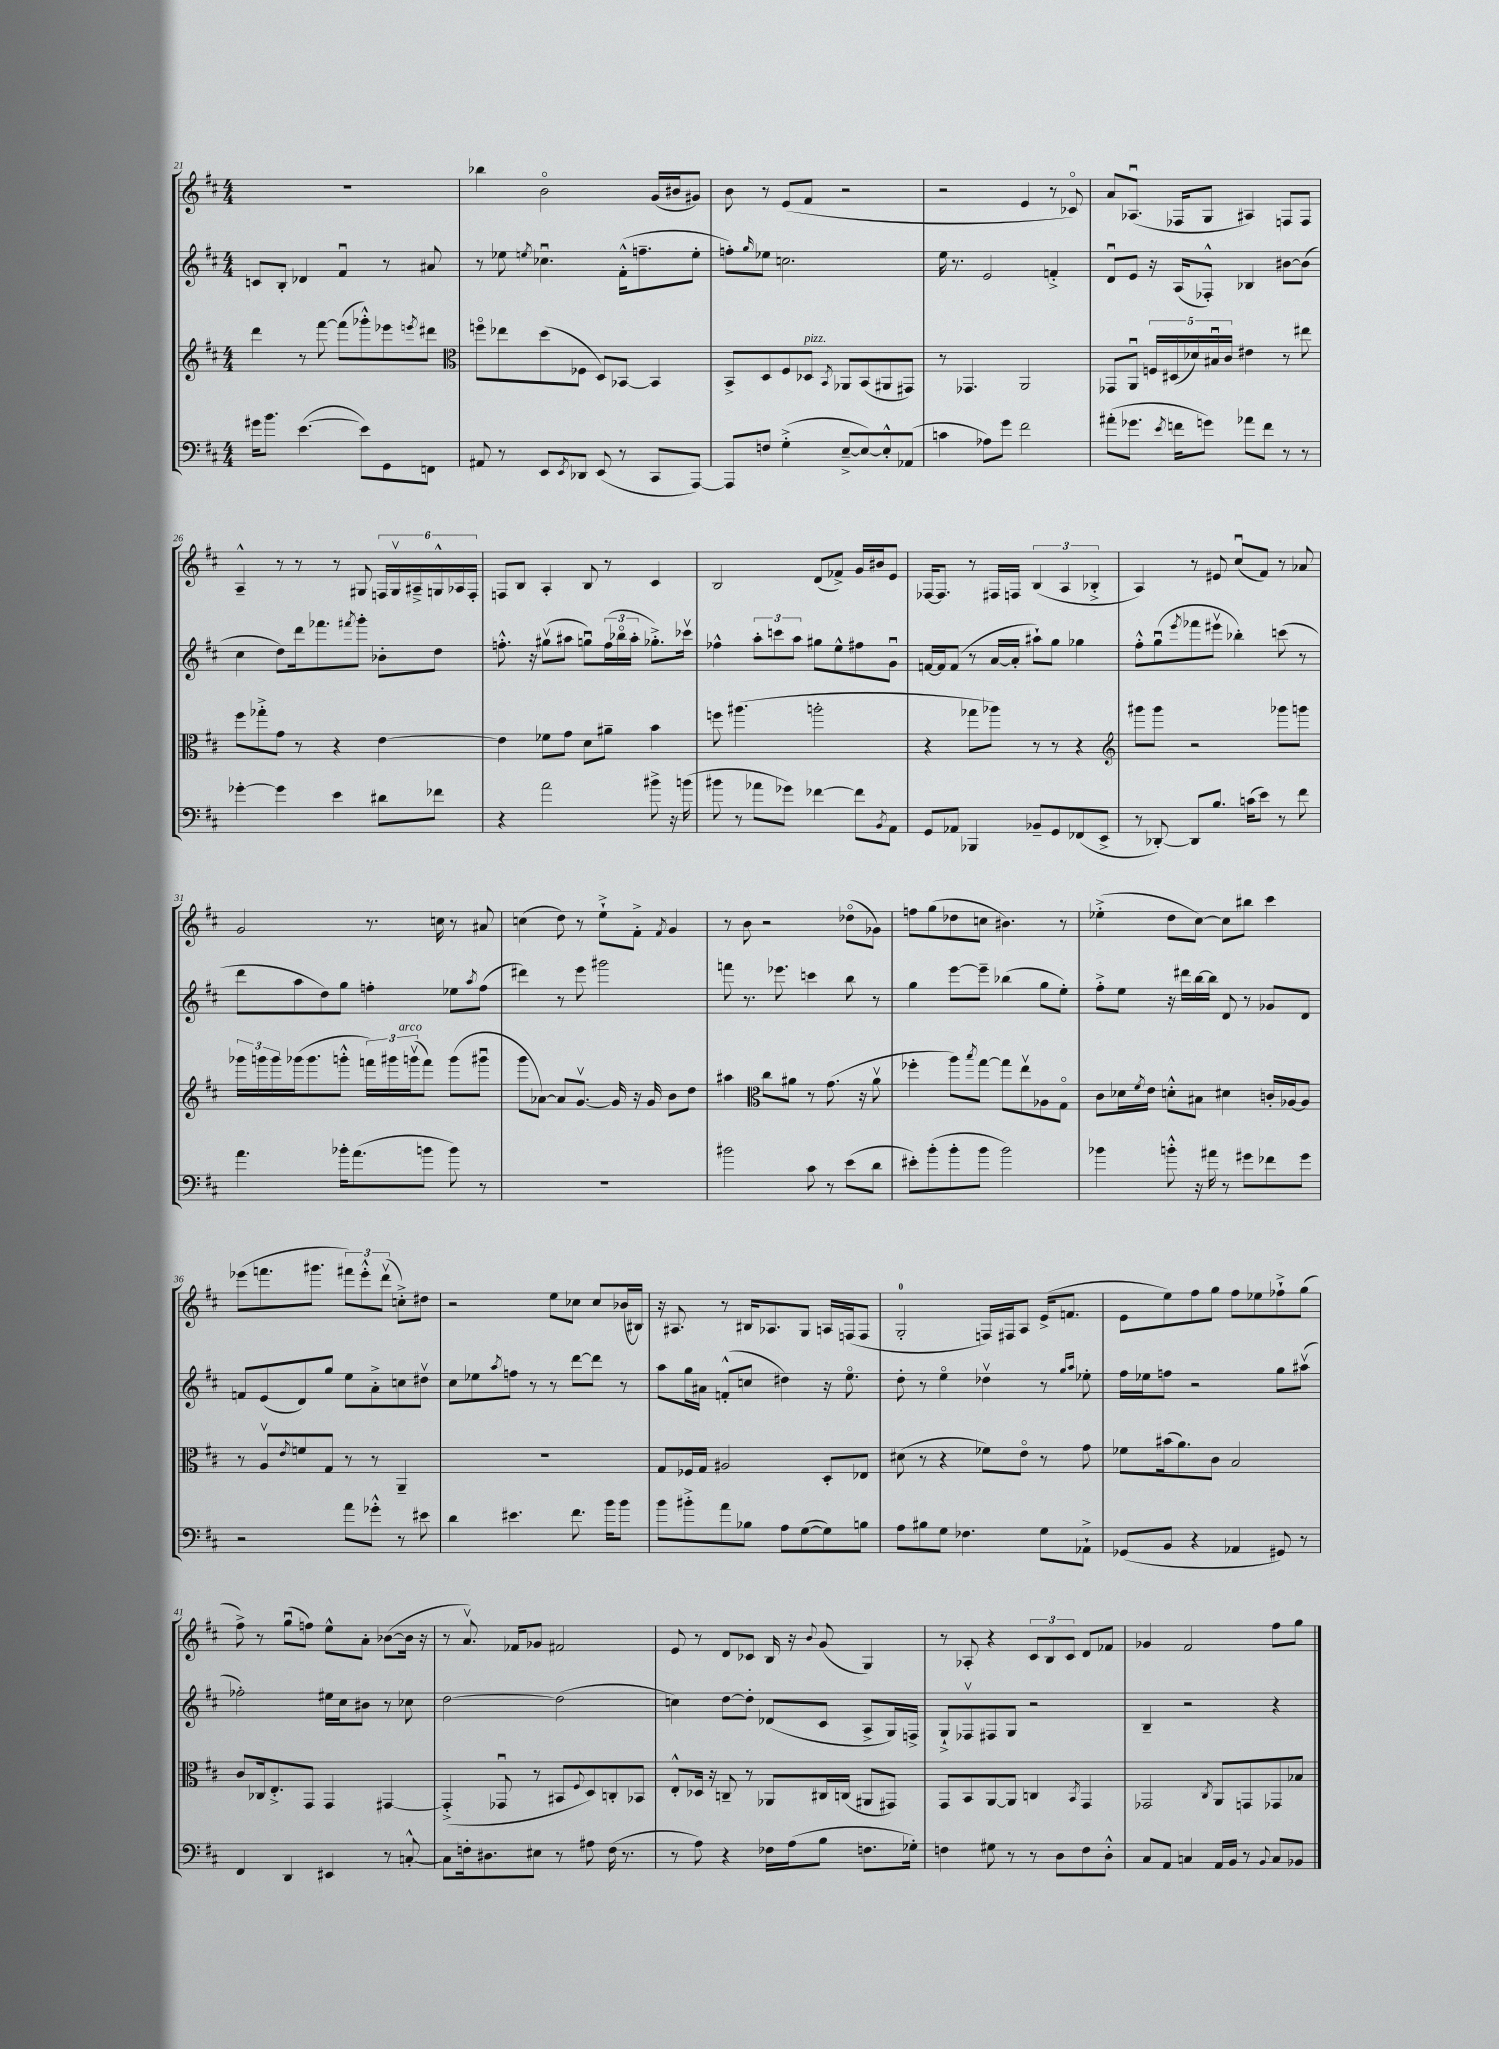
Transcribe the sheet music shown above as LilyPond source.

<<
\new StaffGroup <<
\new Staff = "s0" {
    \clef treble \key d \major \numericTimeSignature \time 4/4
    R1 |
    bes''4 b'2\flageolet g'16( bis'16 gis'8) |
    b'8 r8 e'8( fis'8 r2 |
    r2 e'4 r8 ces'8\flageolet) |
    a'8 aes8.\downbow( fes16 g8 ais4) f8 f8 |
    a4---^ r8 r8 r8 gis8 \tuplet 6/4 { f16 gis16\upbow ais16---> g16-^ aes16 f16-. } |
    f8 b8 a4-. b8 r8 cis'4 |
    b2 d'8( fes'8->) g'16 bis'16 e'8 |
    fes16~ fes8. r8 fis16 f16 \tuplet 3/2 { b4( a4 bes4-.-> } |
    a4) r8 eis'8 cis''8\downbow( fis'8) r8 aes'8 |
    g'2 r8. c''16 r8 ais'8 |
    c''4( d''8) r8 e''8-!-> fis'8-.-> \acciaccatura { fis'8 } g'4 |
    r8 b'8 r2 des''8\flageolet( ges'8) |
    f''8 g''8( des''8 c''8 bis'4.) r8 |
    ees''4-.->( d''8 cis''8~) cis''8 bis''8 cis'''4 |
    ees'''8( f'''8. gis'''8. \tuplet 3/2 { fis'''8) ees'''8-.-^ d'''8\upbow( } c''8-.->) dis''8 |
    r2 e''8 ces''8 ces''8 bes'16( bis16) |
    r16 ais8. r8 bis16 aes8. g8 a16 f16( f8 |
    g2-0-. f16) fis16 a8 e'16->( f'8. |
    e'8 e''8) fis''8 g''8 fis''8 ees''8 fes''8-!-> g''8( |
    fis''8->) r8 g''8\downbow( f''8) e''8-^ a'8-. bes'8~( bes'16 r16 |
    r8 a'8.\upbow) fes'16 ges'8 fis'2 |
    e'8 r8 d'8 ces'8 b16 r16 \appoggiatura { b'8 } g'8( g4) |
    r8 aes8-. r4 \tuplet 3/2 { cis'8 b8 cis'8 } d'8 fes'8 |
    ges'4 fis'2 fis''8 g''8 \bar "|." |
}
\new Staff = "s1" {
    \clef treble \key d \major \numericTimeSignature \time 4/4
    c'8 b8-. des'4 fis'4\downbow r8 ais'8 |
    r8 ees''8 \acciaccatura { e''8 } ces''4.\downbow fis'16-.-^( f''8.-- e''8-. |
    f''8-.) \grace { g''16 } ees''8 c''2. |
    e''16 r8. e'2 f'4-.-> |
    d'8\downbow e'8 r16 a16( fes8-.-^) bes4 bis'8~ bis'8( |
    cis''4 d''8) d'''16 fes'''8. \acciaccatura { fis'''8 } g'''8-. bes'8-. d''8 |
    f''8.-.-^ r16 gis''8\upbow( ais''8 g''8\downbow) \tuplet 3/2 { f''16( bes''16\flageolet ais''16-. } ges''8.-.->) ces'''16\upbow |
    fes''4-^ \tuplet 3/2 { a''8-. c'''8 a''8 } gis''8 e''8-^ fis''8 g'8\downbow |
    f'16~ f'16 f'8( r8 a'16~ a'16-. ais''8-!) g''8 ges''4 |
    fis''8-.-^ g''8\downbow( \acciaccatura { e'''8 } fes'''8 eis'''8\upbow bes''4-.) c'''8( r8 |
    d'''8 a''8 d''8) g''8 f''4-. ees''8 \acciaccatura { a''8 } f''8( |
    dis'''4) r8 e'''8 gis'''2 |
    f'''8 r8. ees'''8. c'''4 b''8 r8 |
    g''4 e'''8~ e'''8-- bes''4( g''8 e''8-.) |
    fis''8-.-> e''8 r16 dis'''16 b''16~ b''16 d'8 r8 ges'8 d'8 |
    f'8 e'8( d'8) g''8 e''8 a'8-.-> c''8 dis''8\upbow |
    cis''8 ees''8 \acciaccatura { a''8 } f''8 r8 r8 d'''8~ d'''8 r8 |
    a''8 g''16 ais'16 f'8-.-^( c''8 dis''4) r16 e''8.\flageolet |
    d''8-. r8 e''4\flageolet des''4\upbow r8 \grace { g''16 a''16 } ees''8-. |
    fis''16 ees''16 f''8 r2 g''8 ais''8\upbow( |
    fes''2-.) eis''16 cis''16 bis'8 r8 ces''8 |
    d''2~ d''2( |
    c''4) d''8~ d''8-. des'8( cis'8 a8-> g16) f16-> |
    g8-!-> fes8\upbow fis8 g8 r2 |
    b4-- r2 r4 \bar "|." |
}
\new Staff = "s2" {
    \clef treble \key d \major \numericTimeSignature \time 4/4
    d'''4 r8 fis'''8~ fis'''8( ges'''8-.-^) ees'''8 \acciaccatura { e'''8 } dis'''8 |
    \clef alto f''8\flageolet ees''8 d''8( fes8 d8) bes,8~ bes,4 |
    b,8-> d8 fis8 des8^\markup { \italic "pizz." } \acciaccatura { b,8 } aes,8 b,8( ais,8 gis,8) |
    r8 ges,4. a,2 |
    ges,8 a,8\downbow \tuplet 5/4 { f16 dis16( des'16) bis16\downbow cis'16 } eis'4 r8 eis''8 |
    fis''8 ges''8-.-> g'8 r8 r4 e'4~ |
    e'4 fes'8 g'8 d'8 ais'8-- b'4 |
    f''8 ais''4.( a''2-. |
    r4 ges''8 aes''8) r8 r8 r4 |
    \clef treble gis'''8 gis'''8 r2 ges'''8 g'''8 |
    \tuplet 3/2 { ges'''16 g'''16 g'''16 } ges'''16( ges'''8. g'''8-.-^ \tuplet 3/2 { f'''16) gis'''16 g'''16\upbow^\markup { \italic "arco" }( } f'''8) g'''8( gis'''8\downbow |
    g'''8 aes'8~) aes'8 g'8.~\upbow g'16 r16 g'16 b'8 d''8 |
    ais''4 \clef alto cis''8 ais'8 r8 g'8.( r16 ais'8\upbow |
    fes''4-. a''8) \acciaccatura { b''8 } g''8~ g''8 e''8\upbow aes8 g8\flageolet |
    cis'8 des'16 \acciaccatura { fis'8 } e'16 d'8-.-^ bis8 dis'4 c'16-. aes16~ aes8 |
    r8 a8\upbow \acciaccatura { e'8 } f'8 g8 r8 r8 a,4-- |
    R1 |
    g8 fes16 g16 ais2 d8-. ees8 |
    dis'8( r8 r4 fes'8) e'8\flageolet r8 g'8 |
    fes'8 bis'16( a'8.) cis'8 b2 |
    cis'8 ces16 e8.-.-> g,8 g,4 gis,4~ |
    gis,4-.->( ges,8\downbow r8 bis,8 \appoggiatura { fis8 } d8) c8-. bes,8 |
    e8-.-^ des16 r16 c8-- r8 aes,8 cis16 c16( ais,8 gis,8) |
    g,8 b,8 a,8~ a,8 c4 \acciaccatura { b,8 } g,4 |
    ges,2 \acciaccatura { cis8 } a,8 g,8 ges,8 bes8 \bar "|." |
}
\new Staff = "s3" {
    \clef bass \key d \major \numericTimeSignature \time 4/4
    gis'16 b'8. e'4.~( e'8) g,8 f,8 |
    ais,8 r8 e,8 \acciaccatura { e,8 } des,8 e,8( r8 cis,8 a,,8~) |
    a,,8 f8 g4-.->( e8~---> e8~) e8-.-^ aes,8( |
    c'4 aes8) g'8 fis'2 |
    ais'8-.( ges'8. \acciaccatura { e'8 } f'16 g'8) aes'8 f'8 r8 r8 |
    ges'4~-. ges'4 e'4 dis'8 fes'8 |
    r4 a'2 bis'8-> r16 b'16( |
    bis'8 r8 aes'8 ges'8) fes'4~ fes'8 \acciaccatura { b,8 } a,8 |
    g,8 aes,8 bes,,4 bes,8-- g,8 fes,8( e,8-> |
    r8 des,8~-.) des,8 b8. c'16( e'8) r8 fis'8 |
    a'4. bes'16-. a'8.( b'8 b'8) r8 |
    R1 |
    bis'2 cis'8 r8 e'8( d'8 |
    eis'8-.) b'8-.( b'8-. b'8 b'2) |
    bes'4 b'8-.-^ r16 ais'16 r8 gis'8 fes'8 gis'8 |
    r2 a'8 ges'8-.-^ r8 eis'8 |
    d'4 eis'4. fis'8. b'16 b'8 |
    b'8 bis'8-.-> a'8 bes8 a8 g8~( g8) b8 |
    a8 bis8 g8 fes4. g8 aes,8-!-> |
    ges,8( b,8 r4 aes,4 gis,8) r8 |
    fis,4 d,4 eis,4 r8 c8~-.-^ |
    c8 f16-. dis8. eis8 r8 ais8 f16( r8. |
    r8 a8) r4 fes16 a16( b8 f8. ges16-.) |
    f4 gis8 r8 r8 d8 f8 d8-.-^ |
    cis8 a,8 c4 a,16 b,16 r8 \appoggiatura { b,8 } c8 bes,8 \bar "|." |
}
>>
>>
\layout { \context { \Score currentBarNumber = #21 } }
